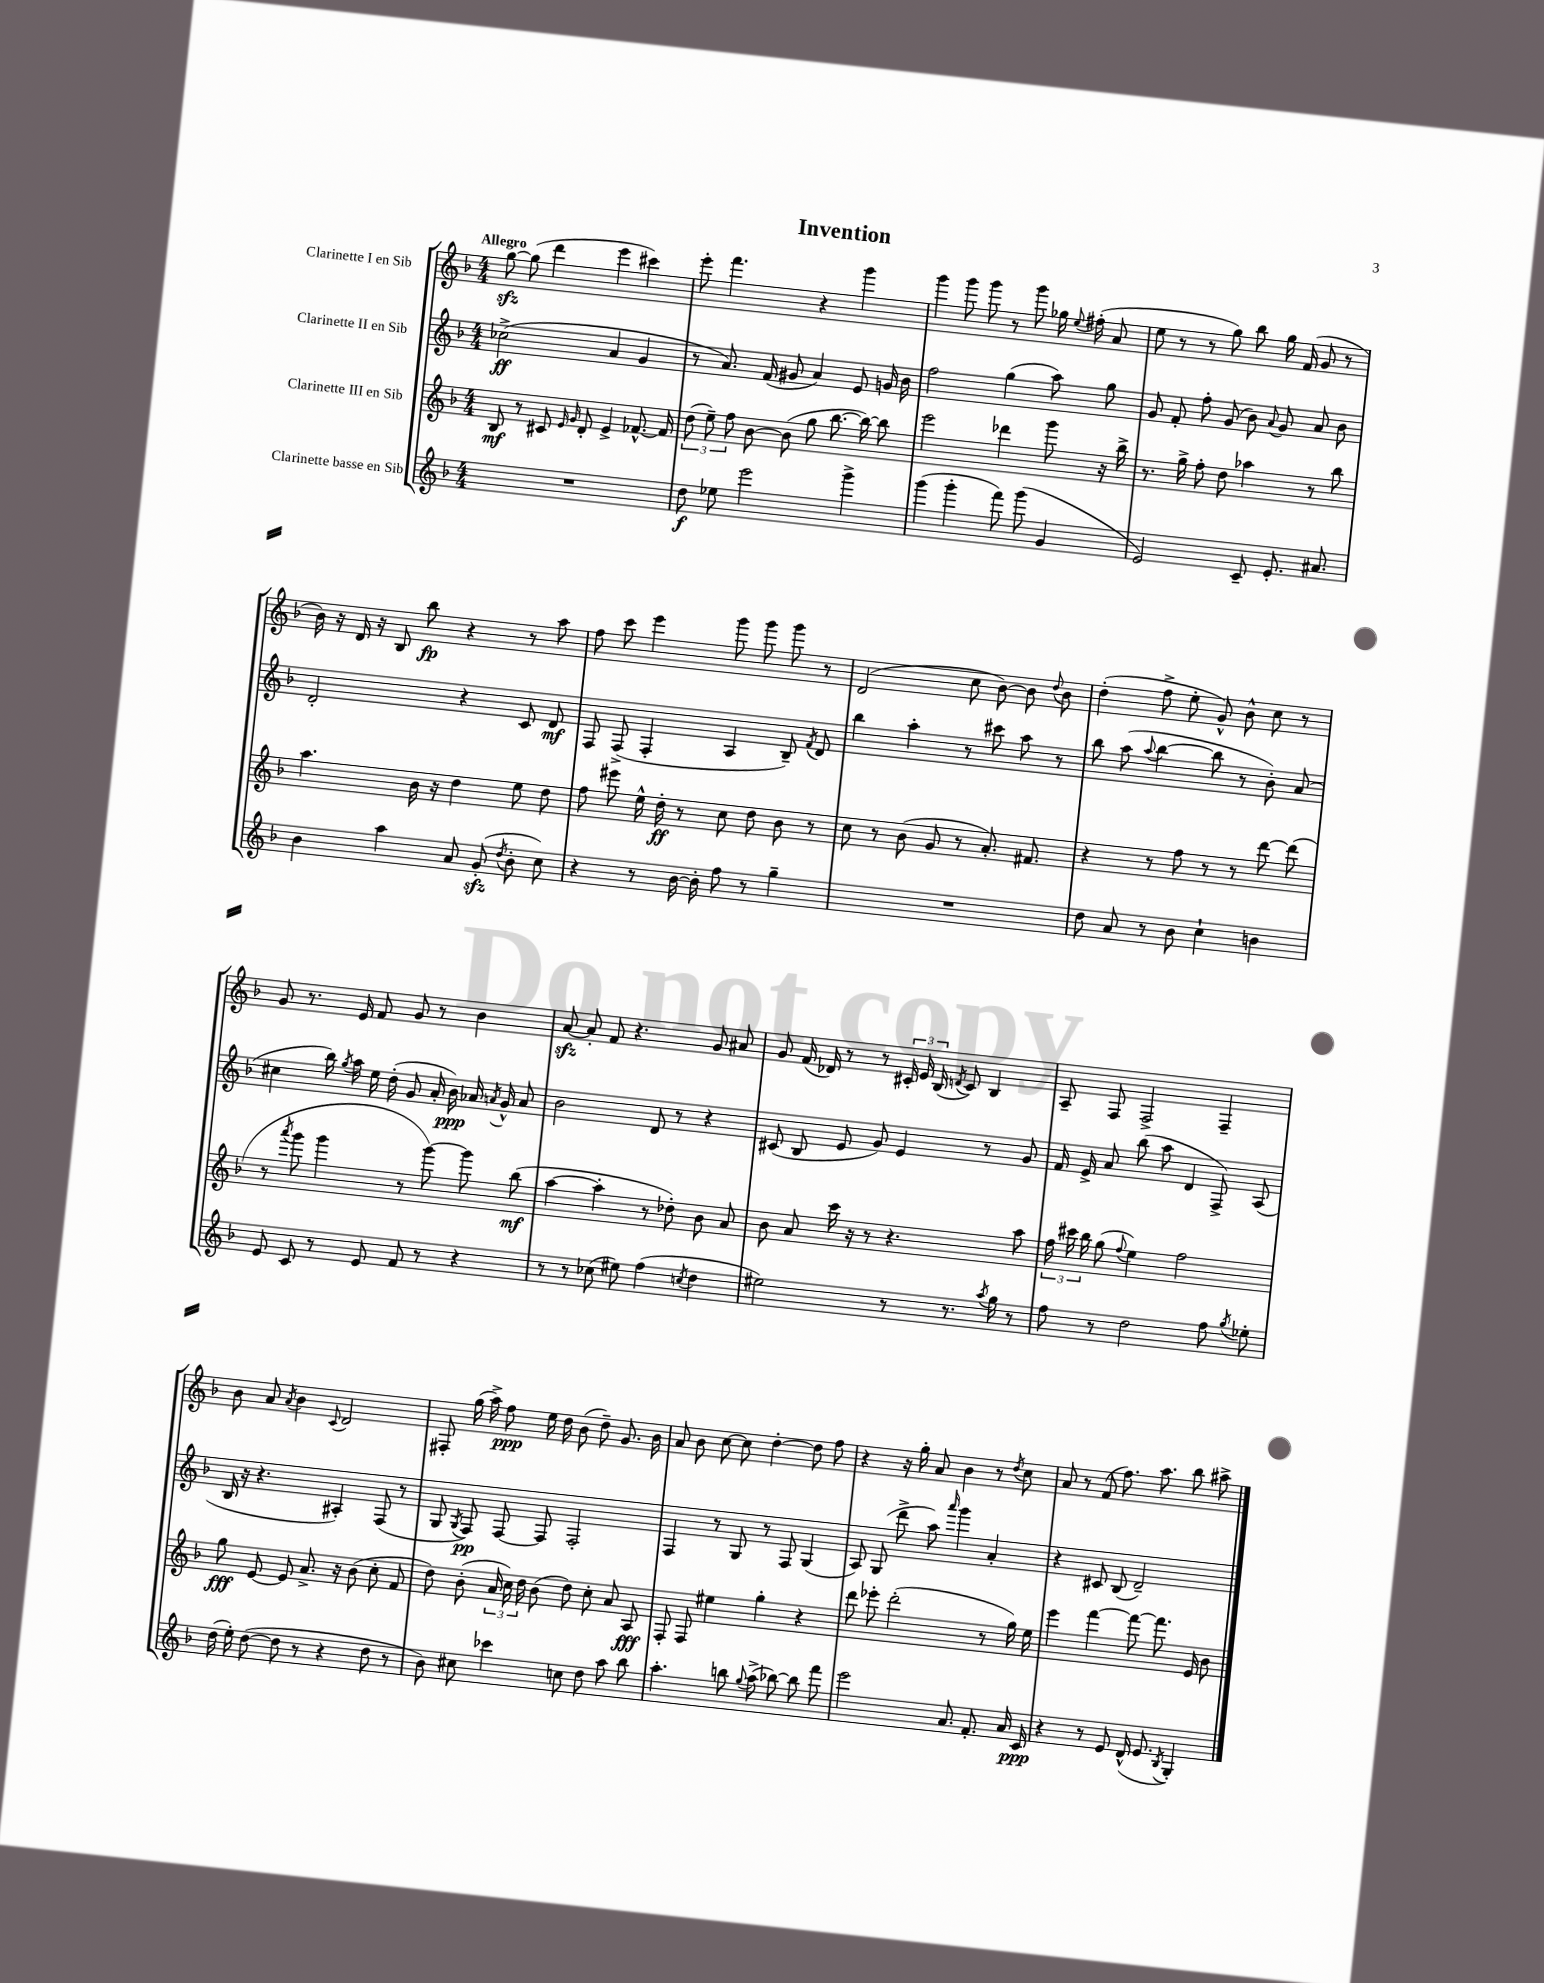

**kern	**kern	**kern	**kern
*staff4	*staff3	*staff2	*staff1
*clefG2	*clefG2	*clefG2	*clefG2
*k[b-]	*k[b-]	*k[b-]	*k[b-]
*M4/4	*M4/4	*M4/4	*M4/4
1r	8B-	(2cc-^	[8gg
.	8r	.	(8gg]
.	8c#	.	4ddd
.	16qqe	.	.
.	16qqg	.	.
.	8d'	.	.
.	4e^	4a	4eee
.	[8.f-^^	4g	4ccc#)
.	16f-]	.	.
=	=	=	=
8dd	(12dd	8r	8eee'
.	12ee~)	.	.
8ee-	.	8.a)	4.fff
.	12ff	.	.
2eee	[8b-	.	.
.	.	(16f	.
.	(8b-]	8g#	.
.	8gg	4a)	4r
.	[8.bb-	.	.
4ggg^	.	8e	4ggg
.	16bb-_)	.	.
.	8bb-]	16g	.
.	.	16b-	.
=	=	=	=
(4ggg	2eee	2ff	4ggg
4ggg'	.	.	8ggg
.	.	.	8ggg
8fff)	4ddd-	(4gg	8r
(8ggg	.	.	8ggg
4g	8ggg	8aa)	16gg-
.	.	.	8qqee
.	.	.	(16ff#'
.	16r	8gg	8a
.	16bb-^	.	.
=	=	=	=
2e)	8.r	8g	8ee
.	.	8f'	8r
.	16gg^	.	.
.	8ff'	8ff'	8r
.	8dd	(8g	8gg)
8c~	4aa-	8b-)	8bb-
.	.	8qqa	.
8.e'	.	8g	16gg
.	.	.	(16f
.	8r	8a	8g
8.a#	.	.	.
.	8bb-	8b-	8r
=	=	=	=
4b-	4.aa	2d'	16b-)
.	.	.	16r
.	.	.	16d
.	.	.	16r
4aa	.	.	8B-
.	16b-	.	8bb-
.	16r	.	.
8a	4dd	4r	4r
(8g'	.	.	.
8qdd	.	.	.
8b-'	8ee	8c	8r
8cc)	8dd	8d	8aa
=	=	=	=
4r	8ff	8F	8ff
.	8eee#	(8F^	8ccc
8r	16ee^^	4F'	4eee
.	16dd'	.	.
[16b-	8r	.	.
16b-']	.	.	.
8ff	8cc	4A	8ggg
8r	8dd	.	8ggg
4gg~	8b-	8B-~)	8ggg
.	.	8qf	.
.	8r	8d	8r
=	=	=	=
1r	8cc	4bb-	(2d
.	8r	.	.
.	(8b-	4aa'	.
.	8g	.	.
.	8r	8r	8cc
.	8.a')	8ccc#	[8b-)
.	.	8aa	8b-]
.	8.f#	.	.
.	.	.	8qqdd
.	.	8r	8b-
=	=	=	=
8dd	4r	8bb-	(4dd'
8a	.	(8aa	.
.	.	8qqaa	.
8r	8r	[4bb-	8ff^
8b-	8ff	.	8ee'
4cc`	8r	8bb-]	8g^^)
.	8r	8r	8b-^^
4b	[8ddd	8b-')	8cc
.	(8ddd]	(8a	8r
=	=	=	=
8e	8r	4cc#	8g
.	8qaaa	.	.
8c	8ggg	.	8.r
8r	4ggg	16bb-)	.
.	.	8qgg	.
.	.	16aa	16e
8e	.	16ee	8f
.	.	(16dd'	.
8f	8r	8g	8g
8r	[8ggg)	16a'	8r
.	.	16b-)	.
4r	8ggg]	16a-	4b-
.	.	8qa	.
.	.	16g^^	.
.	(8bb-	8a	.
=	=	=	=
8r	[4aa	2b-	[8a
8r	.	.	8a']
(8cc-	4aa']	.	8f
8ee#)	.	.	4.r
(4ff	8r	8d	.
.	8dd-')	8r	.
8qcc	.	.	.
4dd	8b-	4r	8g
.	8a	.	8a#
=	=	=	=
2ee#)	8b-	(8c#	8g
.	8a	8B-	(16f
.	.	.	16d-)
.	16ccc	8e	8r
.	16r	.	.
.	8r	8g)	8r
8r	4.r	4e	24c#'
.	.	.	24e
.	.	.	(24B-
.	.	.	8qd
8.r	.	.	8c#)
.	.	8r	4B-
8qaa	.	.	.
16gg	.	.	.
8r	8aa	8g	.
=	=	=	=
8ff	24ff	16f	8A~
.	24ccc#	.	.
.	.	16e^	.
.	24bb-	.	.
8r	(8gg	8a	8F
.	8qqff	.	.
2dd	4ee)	(8bb-	2F^
.	.	8aa	.
.	2ff	4d	.
8ff	.	8F^)	4F~
8qgg	.	.	.
8ee-'	.	(8A	.
=	=	=	=
(16dd	8gg	16B-	8b-
16ee')	.	16r	.
([8dd	[8e	4.r	8a
.	.	.	8qa
8dd]	8e]	.	4b-
8r	8.a^	.	.
.	.	.	8qqc
4r	.	4A#')	2d
.	16r	.	.
.	(8b-	.	.
8dd	8cc'	(8F	.
8r	8f	8r	.
=	=	=	=
8b-)	8dd)	8G	8F#'
.	.	8qG	.
8cc#	(8b-'	8F)	(16gg
.	.	.	16aa^)
4ccc-	24a	[8F	8ff
.	24cc)	.	.
.	24dd	.	.
.	(8b-	8F]	16ee
.	.	.	16dd
8cc	8dd)	2F'	(8b-
8dd	8cc'	.	8dd~)
8aa	8a	.	8.g
8bb-	8A	.	.
.	.	.	16b-
=	=	=	=
4.aa'	8F'	4F	8a
.	8F	.	8b-
.	4ee#	8r	[8cc
8bb	.	8G	8cc]
8qqgg	.	.	.
(8aa^	4gg'	8r	[4dd'
[8bb-)	.	8F	.
8bb-]	4r	(4G	8dd]
8fff	.	.	8ff
=	=	=	=
2eee	8ddd	8A)	4r
.	8eee-'	(8G	.
.	(2ddd'	8ddd^	16r
.	.	.	16gg'
.	.	8aa)	8a
.	.	16qqaaa	.
8.a	.	4ggg	4b-
8.f'	.	.	.
.	8r	4a'	8r
.	.	.	8qdd
16a	16gg)	.	8cc
16c	16ee	.	.
=	=	=	=
4r	4eee	4r	8a
.	.	.	8r
8r	[4fff	8c#	(8f
8e	.	(8B-	8.ff)
(16d^^	8fff_	2d~)	.
8.e	.	.	8.aa
.	8.fff]	.	.
8qB-	.	.	.
4G')	.	.	8bb-
.	16e	.	.
.	8b-	.	8aa#^
==	==	==	==
*-	*-	*-	*-
